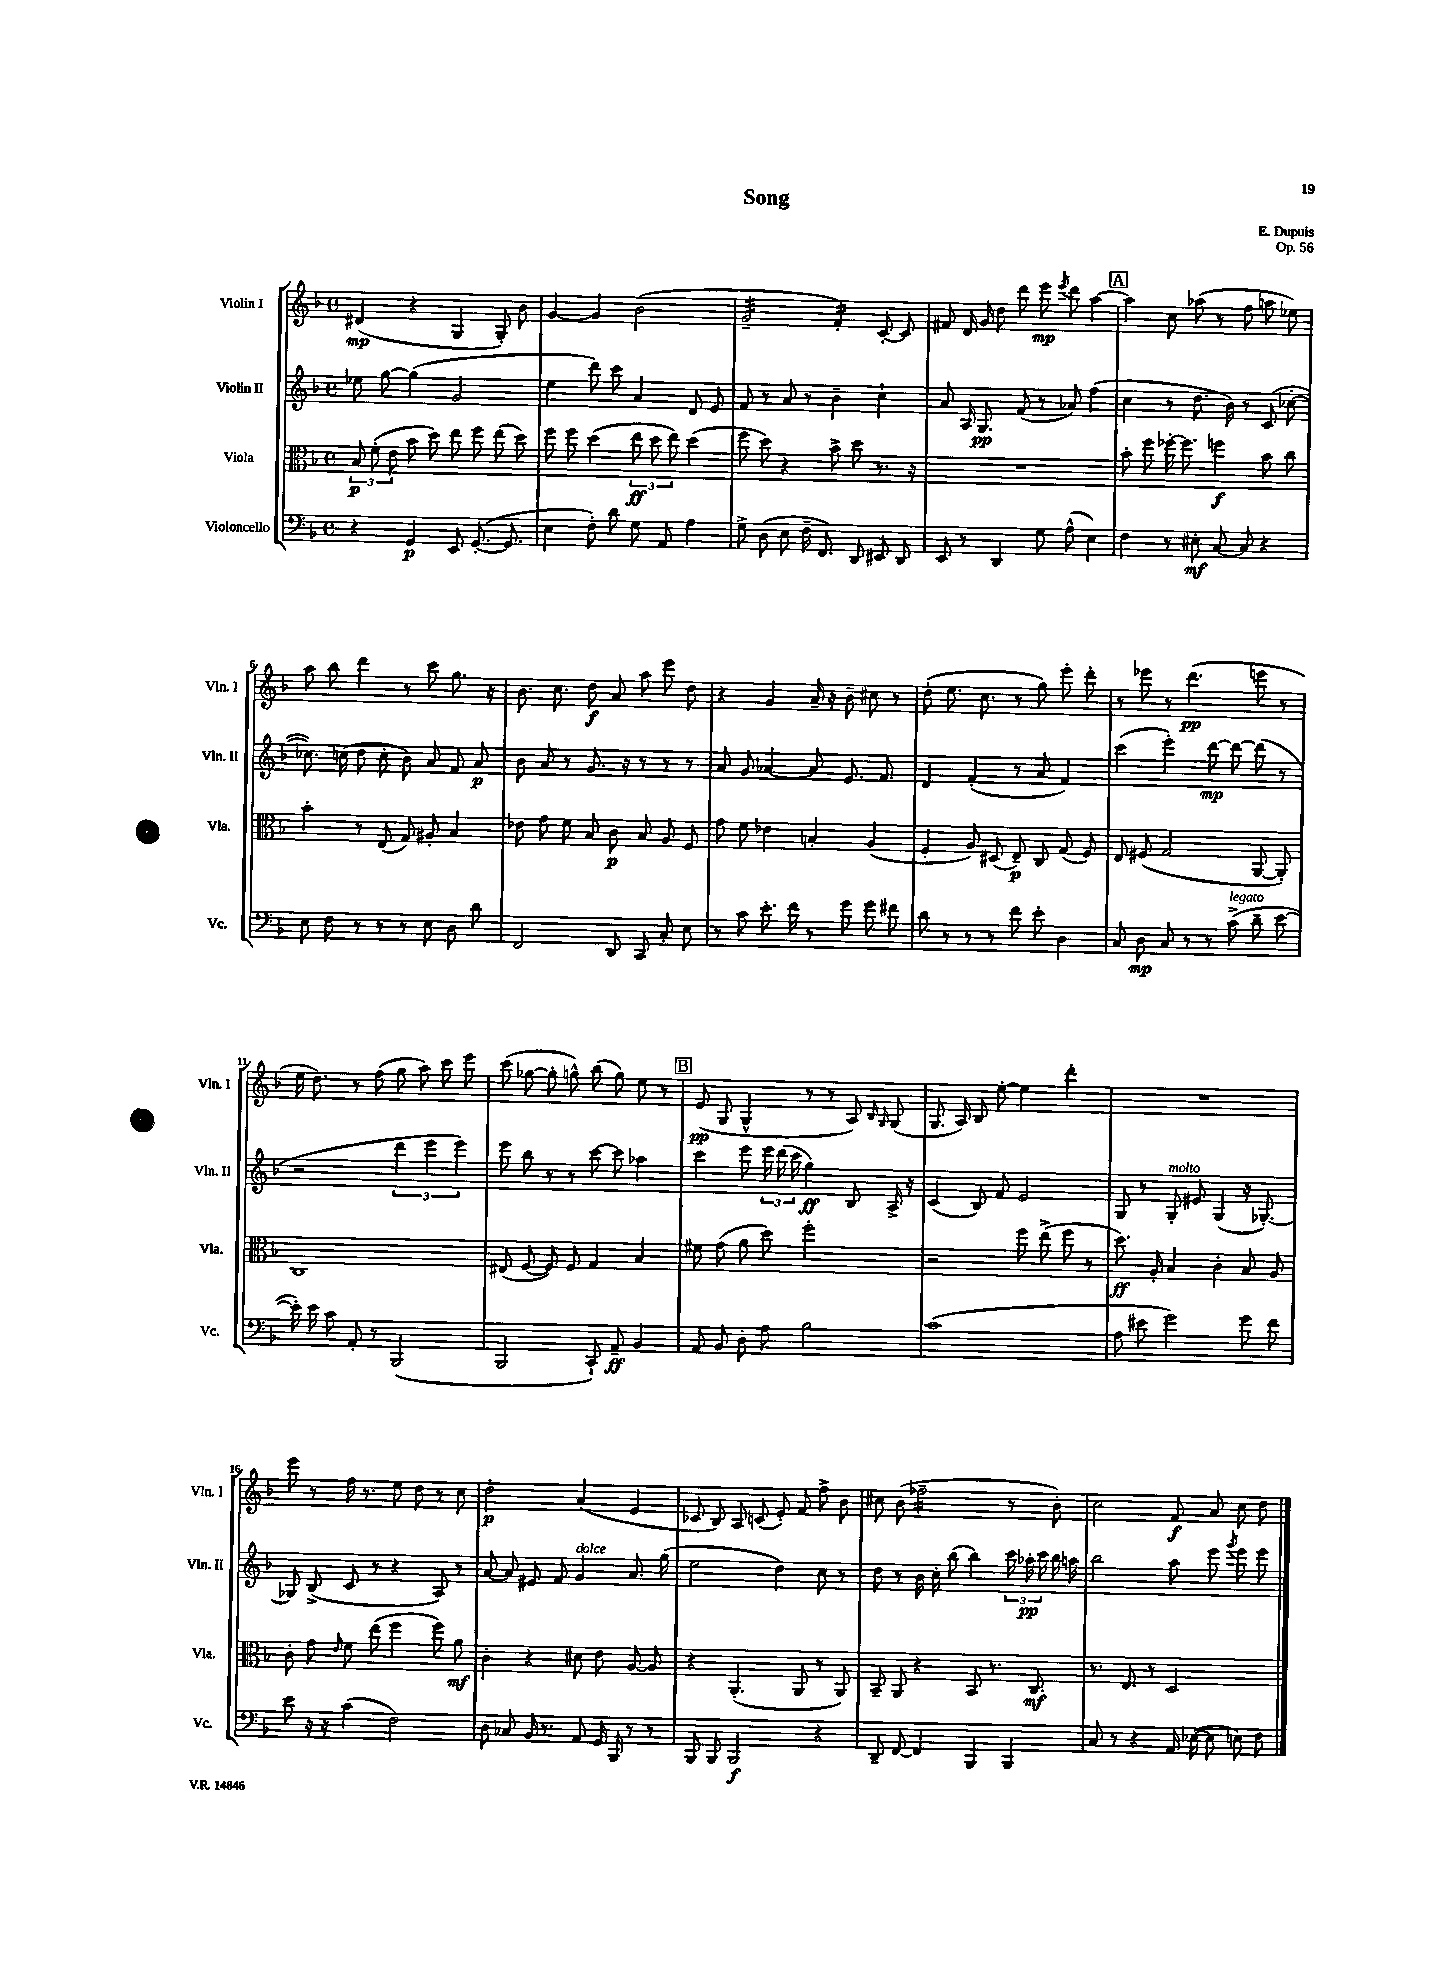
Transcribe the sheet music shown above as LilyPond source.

\header { title = "Song" composer = "E. Dupuis" opus = "Op. 56" }
<<
\new StaffGroup <<
\new Staff = "s0" \with { instrumentName = "Violin I" shortInstrumentName = "Vln. I" } {
    \clef treble \key f \major \defaultTimeSignature \time 4/4
    \autoBeamOff dis'4\mp( r4 g4 g8-.) bes'8 |
    g'4~ g'4 bes'2( |
    g'2:32-- f'4:16-.) c'8~-. c'8 |
    fis'8 d'16 g'16 d''8 d'''8 e'''8\mp \acciaccatura { e'''8 } d'''8 a''4~ |
    \mark \markup { \box "A" } a''4 c''8 aes''8( r8 f''8 a''8 ees''8) |
    a''8 bes''8 d'''4 r8 c'''8 g''8. r16 |
    bes'8. c''8. d''8\f a'8 a''8 e'''8 d''8 |
    r4 g'4 a'16-- r16 bes'8-- cis''8 r8 |
    d''8-.( e''8. c''8. r8 g''8) e'''8-. d'''8-. |
    r8 ees'''8 r8 d'''4.\pp( e'''8 r8 |
    e''16 d''8.) r8 f''8( g''8 a''8) c'''8 e'''8 |
    c'''8( ges''8~ ges''8-. g''8-^) bes''8( g''8) e''8 r8 |
    \mark \markup { \box "B" } e'8\pp( g8 g4-^ r8 r8 a8) \grace { bes16 g16 } g8( |
    g8. a16) bes8 e''8~-. e''4 d'''4-. |
    R1 |
    e'''8 r8 f''16 r8. e''8 d''8 r8 c''8 |
    d''2-.\p a'4( e'4 |
    ces'8 bes8) a8 c'8( e'8-.) f'8 f''8-> bes'8 |
    cis''8 bes'8( fes''2:16-- r8 bes'8-.) |
    c''2 f'8\f a'8 c''8 d''8 \bar "|." |
}
\new Staff = "s1" \with { instrumentName = "Violin II" shortInstrumentName = "Vln. II" } {
    \clef treble \key f \major \defaultTimeSignature \time 4/4
    \autoBeamOff ees''8 g''8~ g''4( g'2 |
    e''4 d'''8) c'''8 a'4 d'8 e'8 |
    f'8 r8 a'8 r8 bes'4-- c''4-! |
    a'8 a16 g8.\pp f'8( r8 aes'8) f''4( |
    \mark \markup { \box "A" } c''4 r8 d''8. bes'16) r8 c'8( ces''8~-. |
    ces''8.) c''16( d''8 c''8-. bes'8) a'8 f'8 a'8\p |
    bes'8 a'8 r8 g'8. r16 r8 r8 r8 |
    a'8 g'8 aes'4~ aes'8 e'8. f'8. |
    d'4 f'4-.( r8 a'8 f'4) |
    c'''4( e'''4-.) d'''8~\mp d'''8~ d'''8( r8 |
    r2 \tuplet 3/2 { d'''4 e'''4 e'''4) } |
    e'''8 bes''8 r8 r8 c'''8~ c'''8 aes''4 |
    \mark \markup { \box "B" } c'''4 e'''8 \tuplet 3/2 { e'''16 d'''16( c'''16 } g''4\ff) bes8 a16-> r16 |
    c'4( bes8) f'8 e'2 |
    g8 r8 g8-.^\markup { \italic "molto" } eis'8 g4( r16 ges8.~-.) |
    ges8 bes8->( c'8 r8 r4 a8) r8 |
    a'8~ a'8 eis'8 f'8 g'4^\markup { \italic "dolce" } a'8. g''16( |
    e''2 d''4) c''8 r8 |
    d''8 r8 bes'16 c''16-. bes''8( bes''4) \tuplet 3/2 { c'''16 aes''16-.\pp c'''16 } bes''16 a''16 |
    bes''2 a''8 e'''8 \acciaccatura { g'''8 } e'''8 e'''8 \bar "|." |
}
\new Staff = "s2" \with { instrumentName = "Viola" shortInstrumentName = "Vla." } {
    \clef alto \key f \major \defaultTimeSignature \time 4/4
    \autoBeamOff \tuplet 3/2 { bes8\p f'8-.( e'8 } bes'8 d''8) e''8 f''8 e''8( d''8) |
    f''8 f''8 d''4( \tuplet 3/2 { e''8\ff d''8 e''8) } d''4( |
    f''8 d''8) r4 bes'8-> d''8 r8. r16 |
    R1 |
    \mark \markup { \box "A" } bes'8-. f''8 fes''16~-. fes''8. f''4\f bes'8 c''8 |
    bes'4-. r8 e8( g8) ais8-. bes4 |
    ees'8 g'8 f'8 bes8 c'8\p bes8 a8 f8 |
    g'8 f'8 ees'4 b4-. a4( |
    f4-. a8) dis8( e8--\p) c8 g8( f8) |
    e8 fis8( g2 a,8~ a,8-.) |
    c1 |
    eis8( f8~ f8) f8 g4 bes4 |
    \mark \markup { \box "B" } fis'8 g'8( a'8 d''8) f''2-. |
    r2 f''8 e''8->( f''8 r8 |
    d''8.\ff) a16-. bes4 c'4-. bes8 a8 |
    c'8-. g'8 \grace { e'16 } f'8 e''8( f''4 f''8) a'8\mf |
    c'4-. r4 dis'8 e'8 a8~ a8 |
    r4 a,4.-.( a,8 r8 a,8) |
    bes,8-- a,8 r4 bes,8 r8. c8.\mf |
    r8. e8. r8 d2 \bar "|." |
}
\new Staff = "s3" \with { instrumentName = "Violoncello" shortInstrumentName = "Vc." } {
    \clef bass \key f \major \defaultTimeSignature \time 4/4
    \autoBeamOff r4 g,4\p e,8 g,8.~-.( g,8. |
    e4 f8-.) d'8 g8 a,8 a4 |
    g8-> d8( e8 f16-- f,8.) d,8 eis,8 d,8 |
    e,8 r8 d,4 g8 a8-^( e4) |
    \mark \markup { \box "A" } f4 r8 eis8-.\mf c8~ c8 r4 |
    e8 f8 r8 r8 r8 e8 d8 d'8 |
    f,2 d,8 c,8 c8-. e8 |
    r8 c'8 e'8.-. f'16 r8 g'8 g'8 fis'8 |
    d'8 r8 r8 r8 f'8 e'8-. d4 |
    c8 d8\mp c8 r8 r8 c'8->^\markup { \italic "legato" }( d'8-- e'8~ |
    e'16-.) e'16 c'8 a,8-. r8 bes,,2( |
    bes,,2 c,8-!) a,8--\ff bes,4 |
    \mark \markup { \box "B" } a,8 bes,8 d8-. a8 bes2 |
    c'1( |
    a8 eis'8 g'2) g'8 f'8 |
    e'8 r16 r16 c'4( f2) |
    d8 ces8 bes,16 r8. a,8 g,16 bes,,16 r8 r8 |
    bes,,8 bes,,8 bes,,2\f r4 |
    d,8-- f,8~ f,4 bes,,4 bes,,4 |
    c8 r8 r4 a,16 ees16~( ees8 e8) f8 \bar "|." |
}
>>
>>
